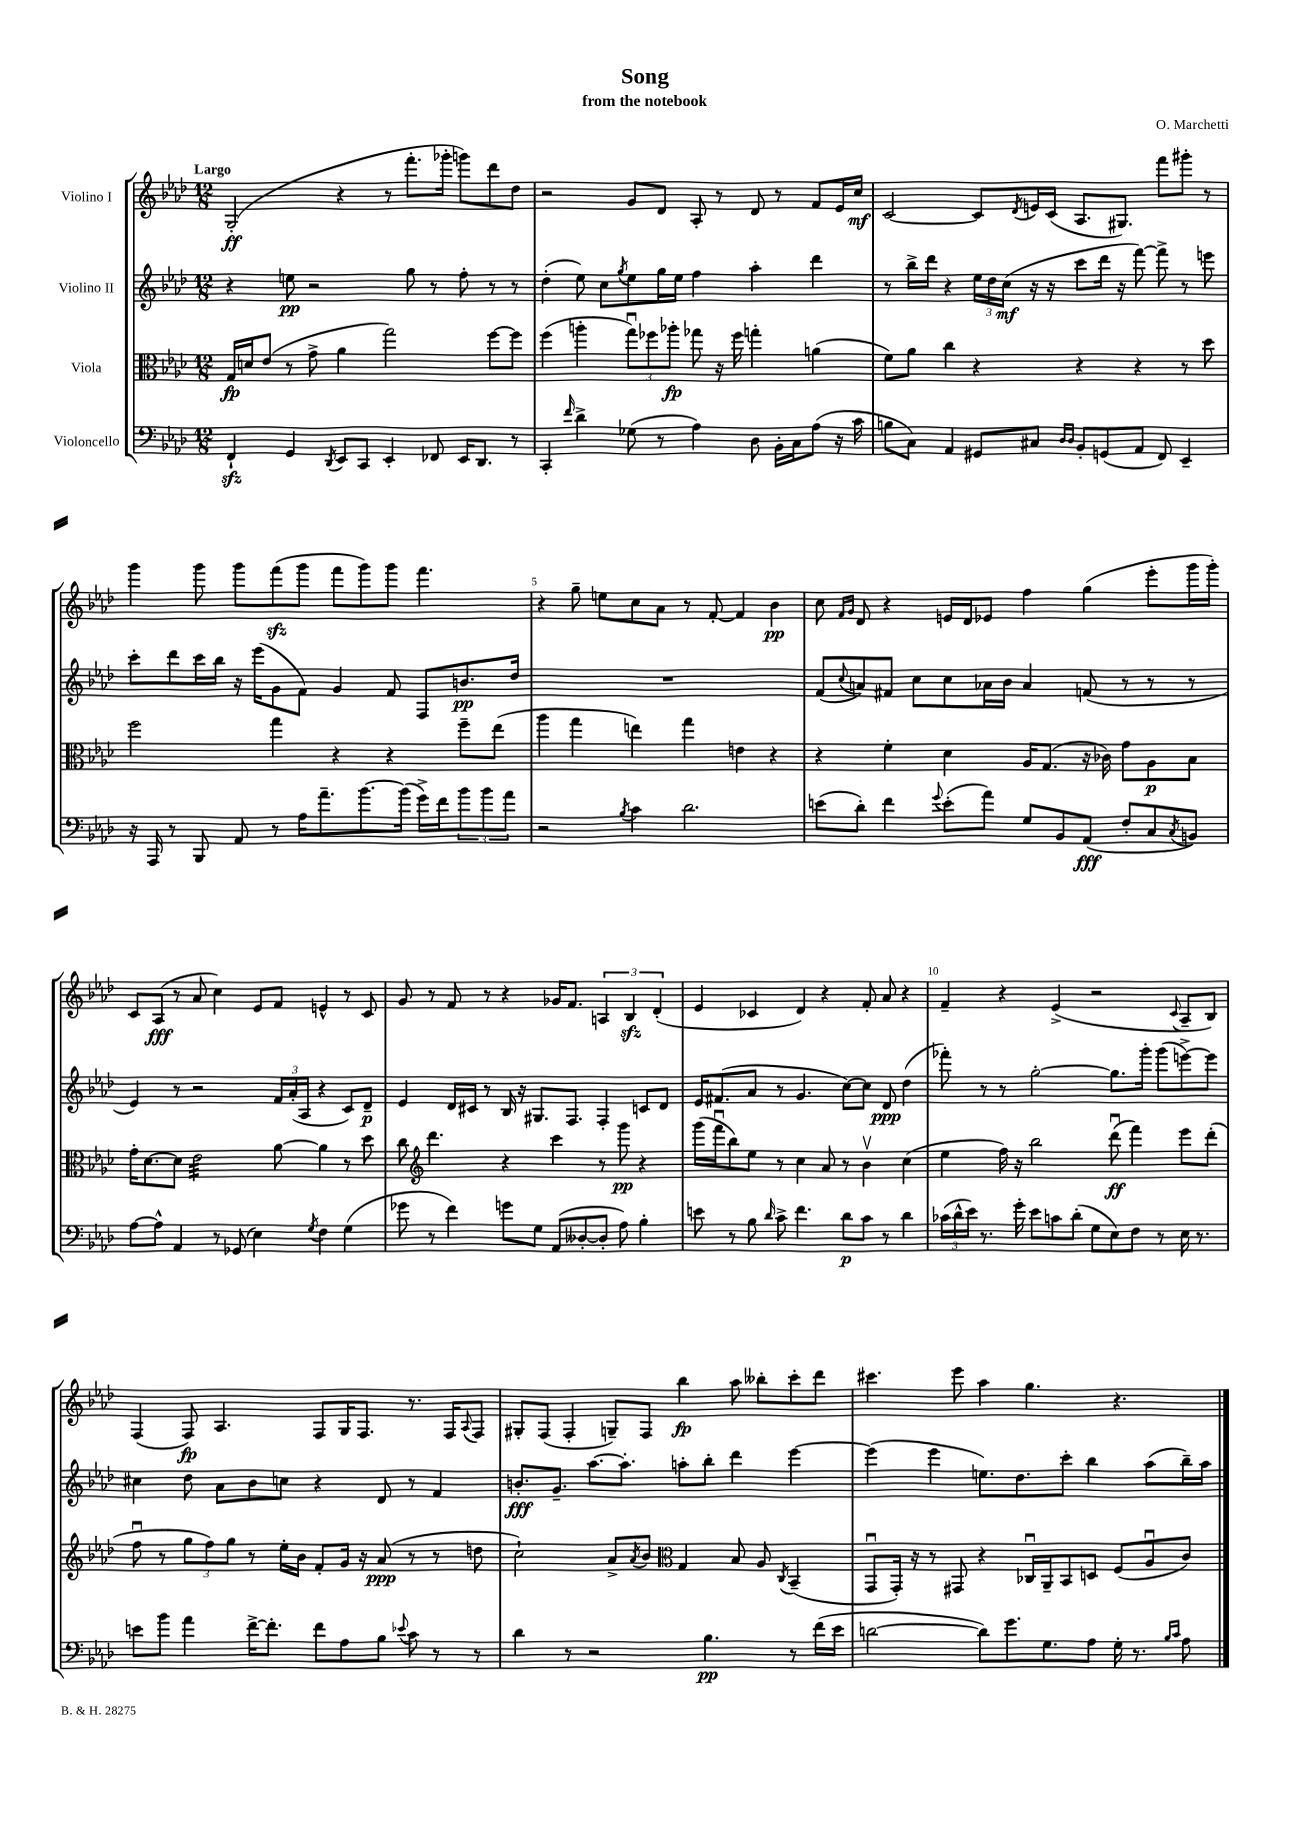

**kern	**kern	**kern	**kern
*staff4	*staff3	*staff2	*staff1
*clefF4	*clefC3	*clefG2	*clefG2
*k[b-e-a-d-]	*k[b-e-a-d-]	*k[b-e-a-d-]	*k[b-e-a-d-]
*M12/8	*M12/8	*M12/8	*M12/8
4FF`	16G	4r	(2G'
.	16d	.	.
.	(8e-	.	.
4GG	8r	8ee	.
.	8g^	2r	.
8qDD-	.	.	.
8EE-	4a-	.	4r
8CC	.	.	.
4EE-'	2gg)	.	8r
.	.	8gg	8.fff'
8FF-	.	8r	.
.	.	.	16ggg-'
16EE-	.	8ff'	8ggg)
8.DD-	.	.	.
.	[8ff	8r	8ddd-
8r	8ff]	8r	8dd-
=	=	=	=
4CC'	(4ff	(4dd-'	2r
16qqf	.	.	.
4d-^	4aa'	8ee-)	.
.	.	8cc	.
.	.	8qgg	.
(8G-	12ggu)	8ee-	8g
.	12ff-	.	.
8r	.	16gg	8d-
.	12aa-'	.	.
.	.	16ee-	.
4A-)	8gg-	4ff	8A-'
.	16r	.	8r
.	16ff-	.	.
8D-	4gg'	4aa-'	8d-
16BB-'	.	.	8r
16C	.	.	.
(8A-	(4a	4ddd-	8f
16r	.	.	16e-
16c	.	.	16cc
=	=	=	=
8B	8f)	8r	[2c
8C)	8a-	16bb-^	.
.	.	16ddd-	.
4AA-	4cc	4r	.
8GG#	4r	24ee-	8c]
.	.	24dd-	.
.	.	(24cc	.
.	.	.	8qd-
8C#	.	16r	16e
.	.	16r	(16c
16qqD-	.	.	.
16qqD-	.	.	.
8BB-'	4r	8ccc	8.A-
(8GG	.	16ddd-	.
.	.	16r	8.G#)
8AA-	4r	[8fff)	.
8FF)	.	8fff^]	8fff
4EE-~	8r	8r	8ggg#'
.	8dd-	8eee	8r
=	=	=	=
16r	2ff	8ccc'	4ggg
16AAA-	.	.	.
8r	.	8ddd-	.
8BBB-	.	16ccc	8ggg
.	.	16bb-	.
8AA-	.	16r	8ggg
.	.	(16eee-	.
8r	4gg	8g	(8fff
16A-	.	8f)	8ggg
8.a-~	.	.	.
.	4r	4g	8fff
[8.b-	.	.	8ggg)
.	4r	8f	8ggg
(16b-]	.	.	.
16g^)	.	8F	4.fff
16f	.	.	.
12b-	8ff~	8.b	.
12b-	.	.	.
.	(8ee-	.	.
12a-	.	.	.
.	.	16dd-	.
=	=	=	=
2r	4aa-	1.r	4r
.	4gg	.	8gg~
.	.	.	8ee
8qB-	.	.	.
4c	4ee)	.	8cc
.	.	.	8a-
2.d-	4gg	.	8r
.	.	.	[8f'
.	4e	.	4f]
.	4r	.	4b-
=	=	=	=
(8e	4r	(8f	8cc
.	.	.	16qqf
.	.	8qqcc	16qqg
8d-')	.	8a)	8d-
4f	4f'	8f#	4r
.	.	8cc	.
8qqg	.	.	.
(8e'	4d-	8cc	16e
.	.	.	16d-
8a-)	.	16a-	8e-
.	.	16b-	.
8G	16A-	4a-	4ff
.	(8.G	.	.
8BB-	.	.	.
(8AA-	16r	(8f	(4gg
.	16c-)	.	.
8F'	8g	8r	.
8C	8A-	8r	8eee-'
8qC	.	.	.
8BB)	8B-	8r	16ggg
.	.	.	16ggg')
=	=	=	=
[8A-	16g'	4e-)	8c
.	[8.d-	.	.
8A-^^]	.	.	(8A-
4AA-	8d-]	8r	8r
.	2e-	2r	8a-
8r	.	.	4cc)
(8GG-	.	.	.
4E-)	.	.	8e-
.	[8a-	24f	8f
.	.	(24a-'	.
.	.	24A-	.
8qG	.	.	.
4F	4a-]	4r	4e^^
(4G	8r	8c)	8r
.	8dd-	8d-~	8c
=	=	=	=
8g-	8cc	4e-	8g
*	*clefG2	*	*
8r	4.ddd-	.	8r
4f)	.	16d-	8f
.	.	16c#	.
.	.	8r	8r
8g	4r	16B-	4r
.	.	16r	.
8G	.	8.G#	.
(8AA-	4ccc	.	16g-
.	.	8.F	8.f
[8D--'	.	.	.
8D--']	8r	4F'	6A
8A-)	8ggg	.	.
.	.	.	6B-
4B-'	4r	8c	.
.	.	.	(6d-'
.	.	8d-	.
=	=	=	=
8e	(16ggg	16e-	4e-
.	16fffu	(8.f#	.
8r	8bb-)	.	.
8B-	8ee-	8a-	4c-
16qqd-	.	.	.
8c^	8r	8r	.
4.f	4cc	4.g	4d-)
.	8a-	.	4r
8d-	8r	[8cc)	.
8c	4b-v	8cc]	8f'
8r	.	8d-	8a-
4d-	(4cc	(4dd-	4r
=	=	=	=
(24c-	4ee-	8fff-')	4f~
24d-^^	.	.	.
24e-)	.	.	.
8.r	.	8r	.
.	16ff)	8r	4r
16g'	16r	.	.
8e-	2bb-	[2gg'	.
8c	.	.	(4e-^
(8d-'	.	.	.
8G	.	.	2r
8E-)	(8ddd-u	8.gg]	.
8F	4fff)	.	.
.	.	16ggg'	.
8r	.	(8ggg	.
.	.	.	8qqc
16E-	8eee-	[8eee^)	8A-~
8.r	.	.	.
.	(8ddd-'	8eee]	8B-)
=	=	=	=
8e	8ffu	4cc#	(4F
8b-	8r	.	.
4a-	12gg	8dd-	8F)
.	12ff)	.	.
.	.	8a-	4.A-
.	12gg	.	.
[16f^	8r	8b-	.
8.f']	.	.	.
.	16ee-'	8cc	.
.	16b-	.	.
8f	8f'	4r	8F
8A-	16g	.	16G
.	16r	.	8.F
8B-	(8a-	8d-	.
8qqe-	.	.	.
8c	8r	8r	8.r
8r	8r	4f	.
.	.	.	16F
.	.	.	8qqA-
8r	8dd	.	8F
=	=	=	=
4d-	2cc`)	8.b'	8G#'
.	.	.	(8F
.	.	8.g~	.
8r	.	.	4F'
2r	.	[8.aa-	.
.	8a-^	.	8G~)
.	.	8.aa-']	.
.	8qa-	.	.
.	8b-	.	8F
*	*clefC3	*	*
.	4G	8aa'	4bb-
4.B-	.	8bb-'	.
.	8B-	4ddd-	8aa-
.	8A-	.	8bb--'
.	8qC	.	.
8r	(4BB-~	[4eee-	8ccc'
(16f	.	.	8ddd-
16e-	.	.	.
=	=	=	=
[2d	8GGu	(4eee-]	4.ccc#
.	16GG')	.	.
.	16r	.	.
.	8r	4eee-	.
.	8GG#	.	8eee-
8d])	4r	8.ee)	4aa-
8.g	.	.	.
.	.	8.dd-	.
.	16C-u	.	4.gg
8.G	16AA-~	.	.
.	8BB-	8ccc'	.
8A-	8D	4bb-	.
16G'	(8F	.	4.r
8.r	.	.	.
.	8A-u	(8aa-	.
16qqB-	.	.	.
16qqc	.	.	.
8A-	8c)	16bb-~)	.
.	.	16aa-	.
==	==	==	==
*-	*-	*-	*-
